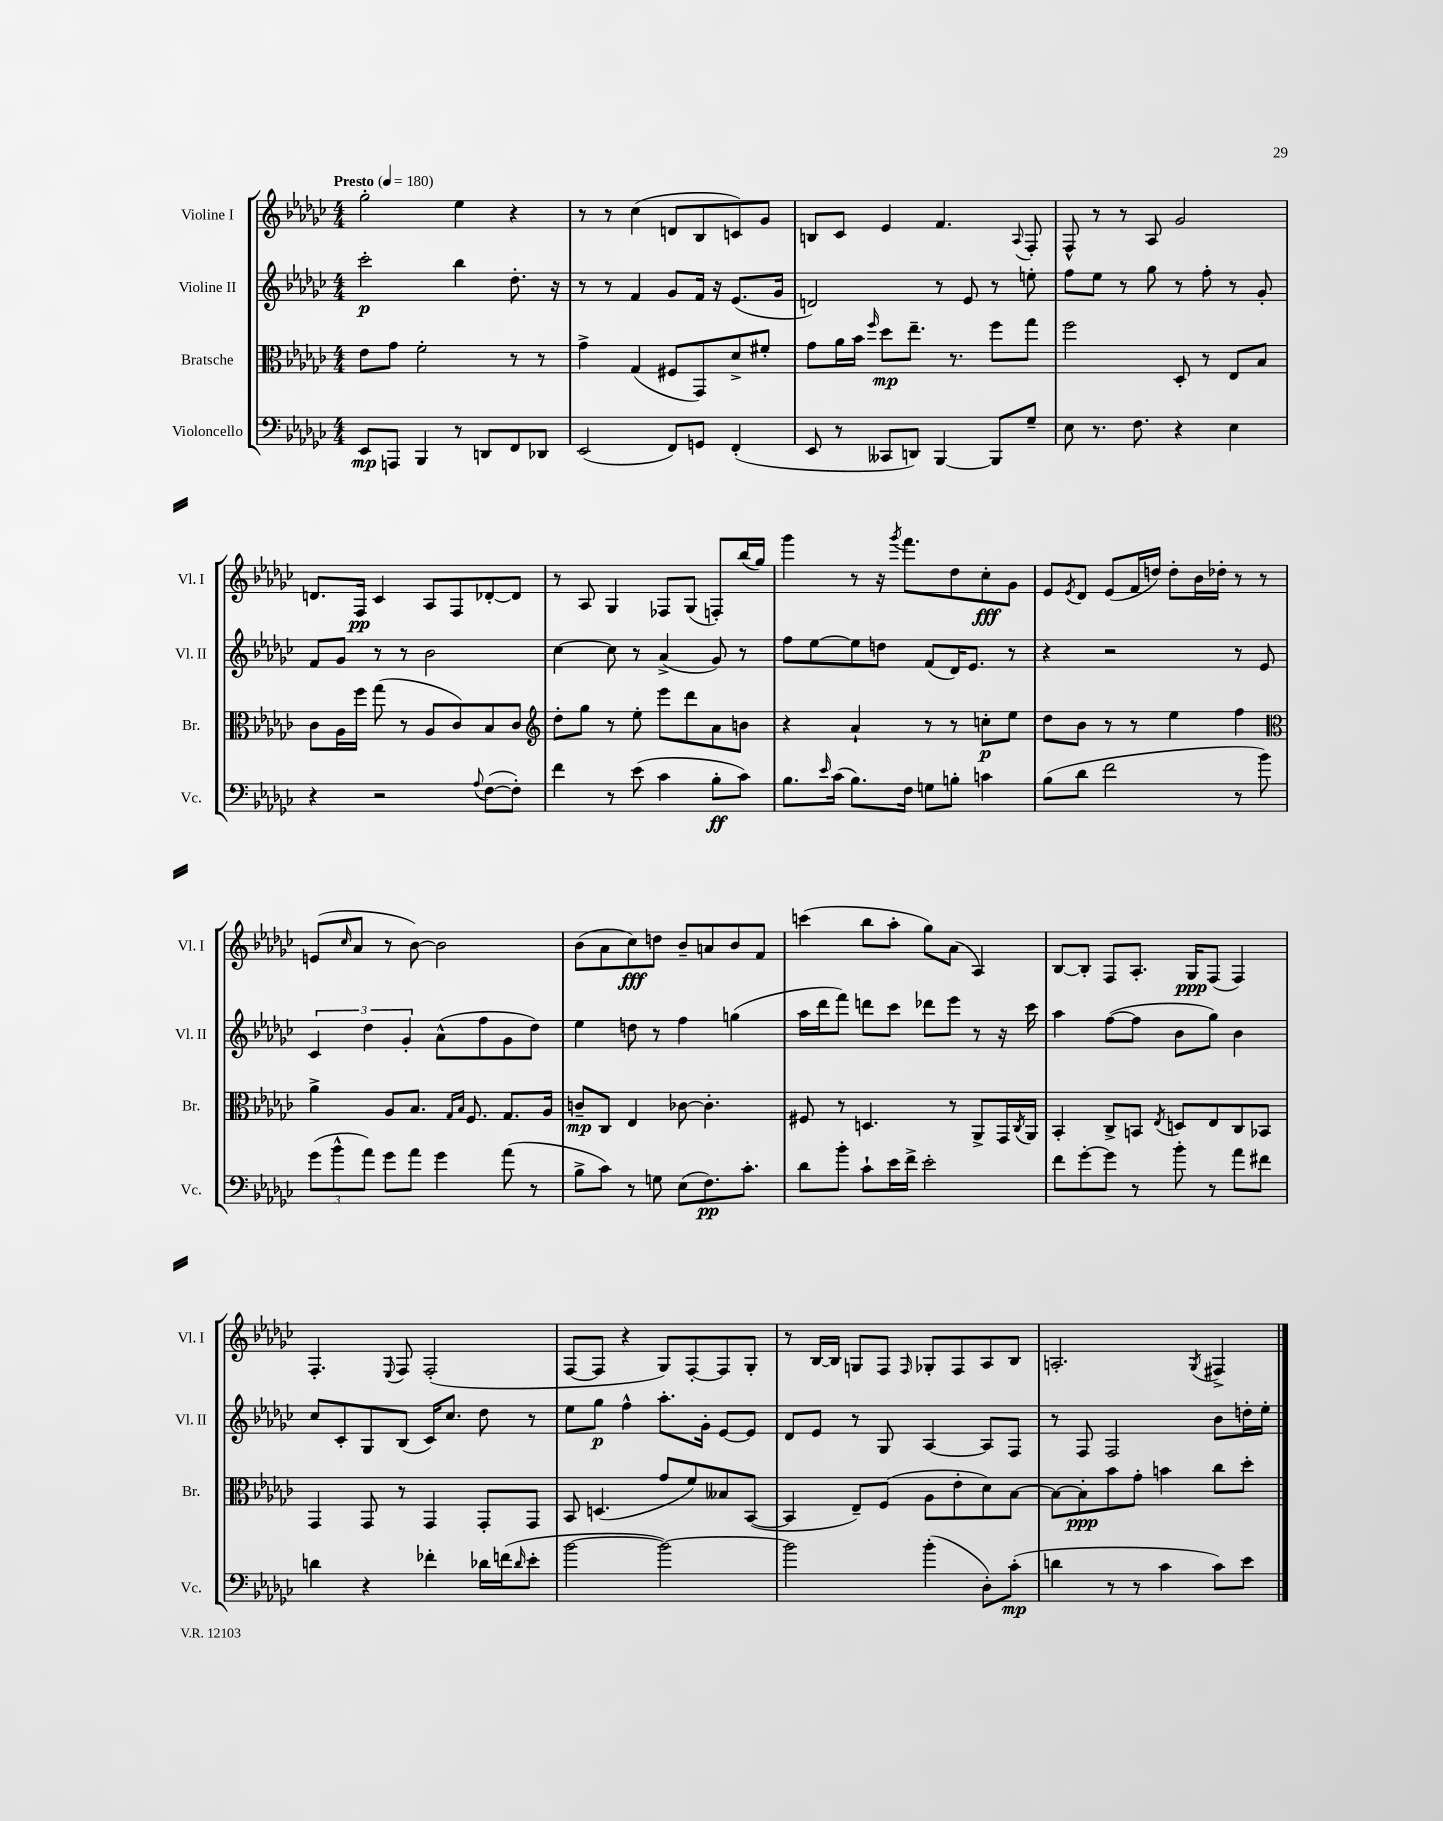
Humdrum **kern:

**kern	**kern	**kern	**kern
*staff4	*staff3	*staff2	*staff1
*clefF4	*clefC3	*clefG2	*clefG2
*k[b-e-a-d-g-c-]	*k[b-e-a-d-g-c-]	*k[b-e-a-d-g-c-]	*k[b-e-a-d-g-c-]
*M4/4	*M4/4	*M4/4	*M4/4
*MM180	*MM180	*MM180	*MM180
8EE-	8e-	2ccc-'	2gg-'
8AAA	8g-	.	.
4BBB-	2f'	.	.
8r	.	4bb-	4ee-
8DD	.	.	.
8FF	8r	8.dd-'	4r
8DD-	8r	.	.
.	.	16r	.
=	=	=	=
(2EE-	4g-^	8r	8r
.	.	8r	8r
.	(4G-	4f	(4cc-
8FF)	8F#	8g-	8d
8GG	8GG-)	16f	8B-
.	.	16r	.
(4FF'	8d-^	(8.e-	8c)
.	8f#'	.	8g-
.	.	16g-	.
=	=	=	=
8EE-	8g-	2d)	8B
8r	16a-	.	8c-
.	16b-	.	.
.	16qqff	.	.
8CC--	8dd-	.	4e-
8DD)	8.ee-~	.	.
[4BBB-	.	8r	4.f
.	8.r	.	.
.	.	8e-	.
8BBB-]	8ff	8r	.
.	.	.	8qqA-
8G-~	8gg-	8ee'	8F'
=	=	=	=
8E-	2ff	8ff	8F^^
8.r	.	8ee-	8r
.	.	8r	8r
8.F	.	.	.
.	.	8gg-	8A-
4r	8D-'	8r	2g-
.	8r	8ff'	.
4E-	8E-	8r	.
.	8B-	8g-'	.
=	=	=	=
4r	8c-	8f	8.d
.	16A-	8g-	.
.	16ff	.	16F
2r	(8gg-	8r	4c-
.	8r	8r	.
.	8A-	2b-	8A-
.	8c-)	.	8F
8qqA-	.	.	.
([8F	8B-	.	[8d-'
8F'])	8c-	.	8d-]
=	=	=	=
*	*clefG2	*	*
4f	8dd-'	[4cc-	8r
.	8gg-	.	8A-
8r	8r	8cc-]	4G-
(8e-	8ee-'	8r	.
4c-	8eee-	(4a-^	8F-
.	8ddd-	.	(8G-
8B-'	8a-	8g-)	8F')
8c-)	8b	8r	(16bb-
.	.	.	16gg-)
=	=	=	=
8.B-	4r	8ff	4ggg-
.	.	[8ee-	.
16qqe-	.	.	.
(16c-	.	.	.
8.B-)	4a-`	8ee-]	8r
.	.	8dd	16r
.	.	.	8qggg-
16F	.	.	8.fff
8G	8r	(8f	.
8B'	8r	16d-)	8dd-
.	.	8.e-	.
4c	8cc'	.	8cc-'
.	8ee-	8r	8g-
=	=	=	=
(8B-	8dd-	4r	8e-
.	.	.	8qe-
8d-	8b-	.	8d-
2f	8r	2r	(8e-
.	8r	.	16f
.	.	.	16dd)
.	4ee-	.	8dd'
.	.	.	16b-
.	.	.	16dd-'
8r	4ff	8r	8r
8b-)	.	8e-	8r
=	=	=	=
*	*clefC3	*	*
(12g-	4a-^	6c-	(8e
12b-^^	.	.	.
.	.	.	16qqcc-
.	.	.	8a-
12a-)	.	6dd-	.
8g-	8A-	.	8r
.	.	6g-'	.
8a-	8.B-	.	[8b-)
4g-	.	(8a-^^	2b-]
.	16qqG-	.	.
.	16qqB-	.	.
.	8.F	.	.
.	.	8ff	.
(8a-	8.G-	8g-	.
8r	.	8dd-)	.
.	16A-	.	.
=	=	=	=
8B-^	8c~	4ee-	(8b-
8c-)	8C-	.	8a-
8r	4E-	8dd	8cc-)
8G	.	8r	8dd
(8E-	[8c-	4ff	8b-~
8.F)	4.c-']	.	8a
.	.	(4gg	8b-
8.c-'	.	.	.
.	.	.	8f
=	=	=	=
8d-	8F#	16aa-	(4ccc
.	.	16ddd-	.
8b-'	8r	8fff)	.
8c-`	4.D	8ddd	8bb-
16e-	.	8ccc-	8aa-'
16f^	.	.	.
2e-'	.	8ddd-	8gg-)
.	8r	8eee-	(8a-
.	8AA-^	8r	4A-)
.	16GG-	16r	.
.	8qC-	.	.
.	16AA-	16ccc-	.
=	=	=	=
8f	4BB-'	4aa-	[8B-
[8g-'	.	.	8B-']
8g-]	8C-^	([8ff	8F
8r	8BB	8ff]	8.A-'
.	8qE-	.	.
8b-'	8D	8b-	.
.	.	.	16G-
8r	8E-	8gg-)	(8F
8a-	8C-	4b-	4F)
8f#	8BB-	.	.
=	=	=	=
4d	4GG-	8cc-	4.F'
.	.	8c-'	.
4r	8GG-	8G-	.
.	.	.	8qqE-
.	8r	(8B-	8F
4f-'	4GG-	16c-)	(2F'
.	.	8.cc-	.
16d-	8GG-'	8dd-	.
(16f	.	.	.
16qqd-	.	.	.
8e-'	8GG-	8r	.
=	=	=	=
[2b-	8BB-	8ee-	[8F
.	(4.D	8gg-	8F]
.	.	4ff^^	4r
2b-_)	8g-	8.aa-'	8G-)
.	8f)	.	[8F'
.	.	16g-'	.
.	8B--	[8e-	8F]
.	([8BB-	8e-]	8G-'
=	=	=	=
2b-]	4BB-]	8d-	8r
.	.	8e-	[16B-
.	.	.	16B-]
.	8E-~)	8r	8G
.	(8F	8G-	8F
.	.	.	16qqF
(4b-'	8A-	[4A-	8G-'
.	8e-'	.	8F
8D-')	8d-)	8A-]	8A-
(8c-'	[8B-	8F	8B-
=	=	=	=
4d	8B-_	8r	2.A'
.	8B-']	8F	.
8r	8b-	2F	.
8r	8g-'	.	.
4c-	4b	.	.
.	.	.	8qG-
8c-)	8cc-	8b-	4F#^
8e-	8dd-'	16dd'	.
.	.	16ee-'	.
==	==	==	==
*-	*-	*-	*-
